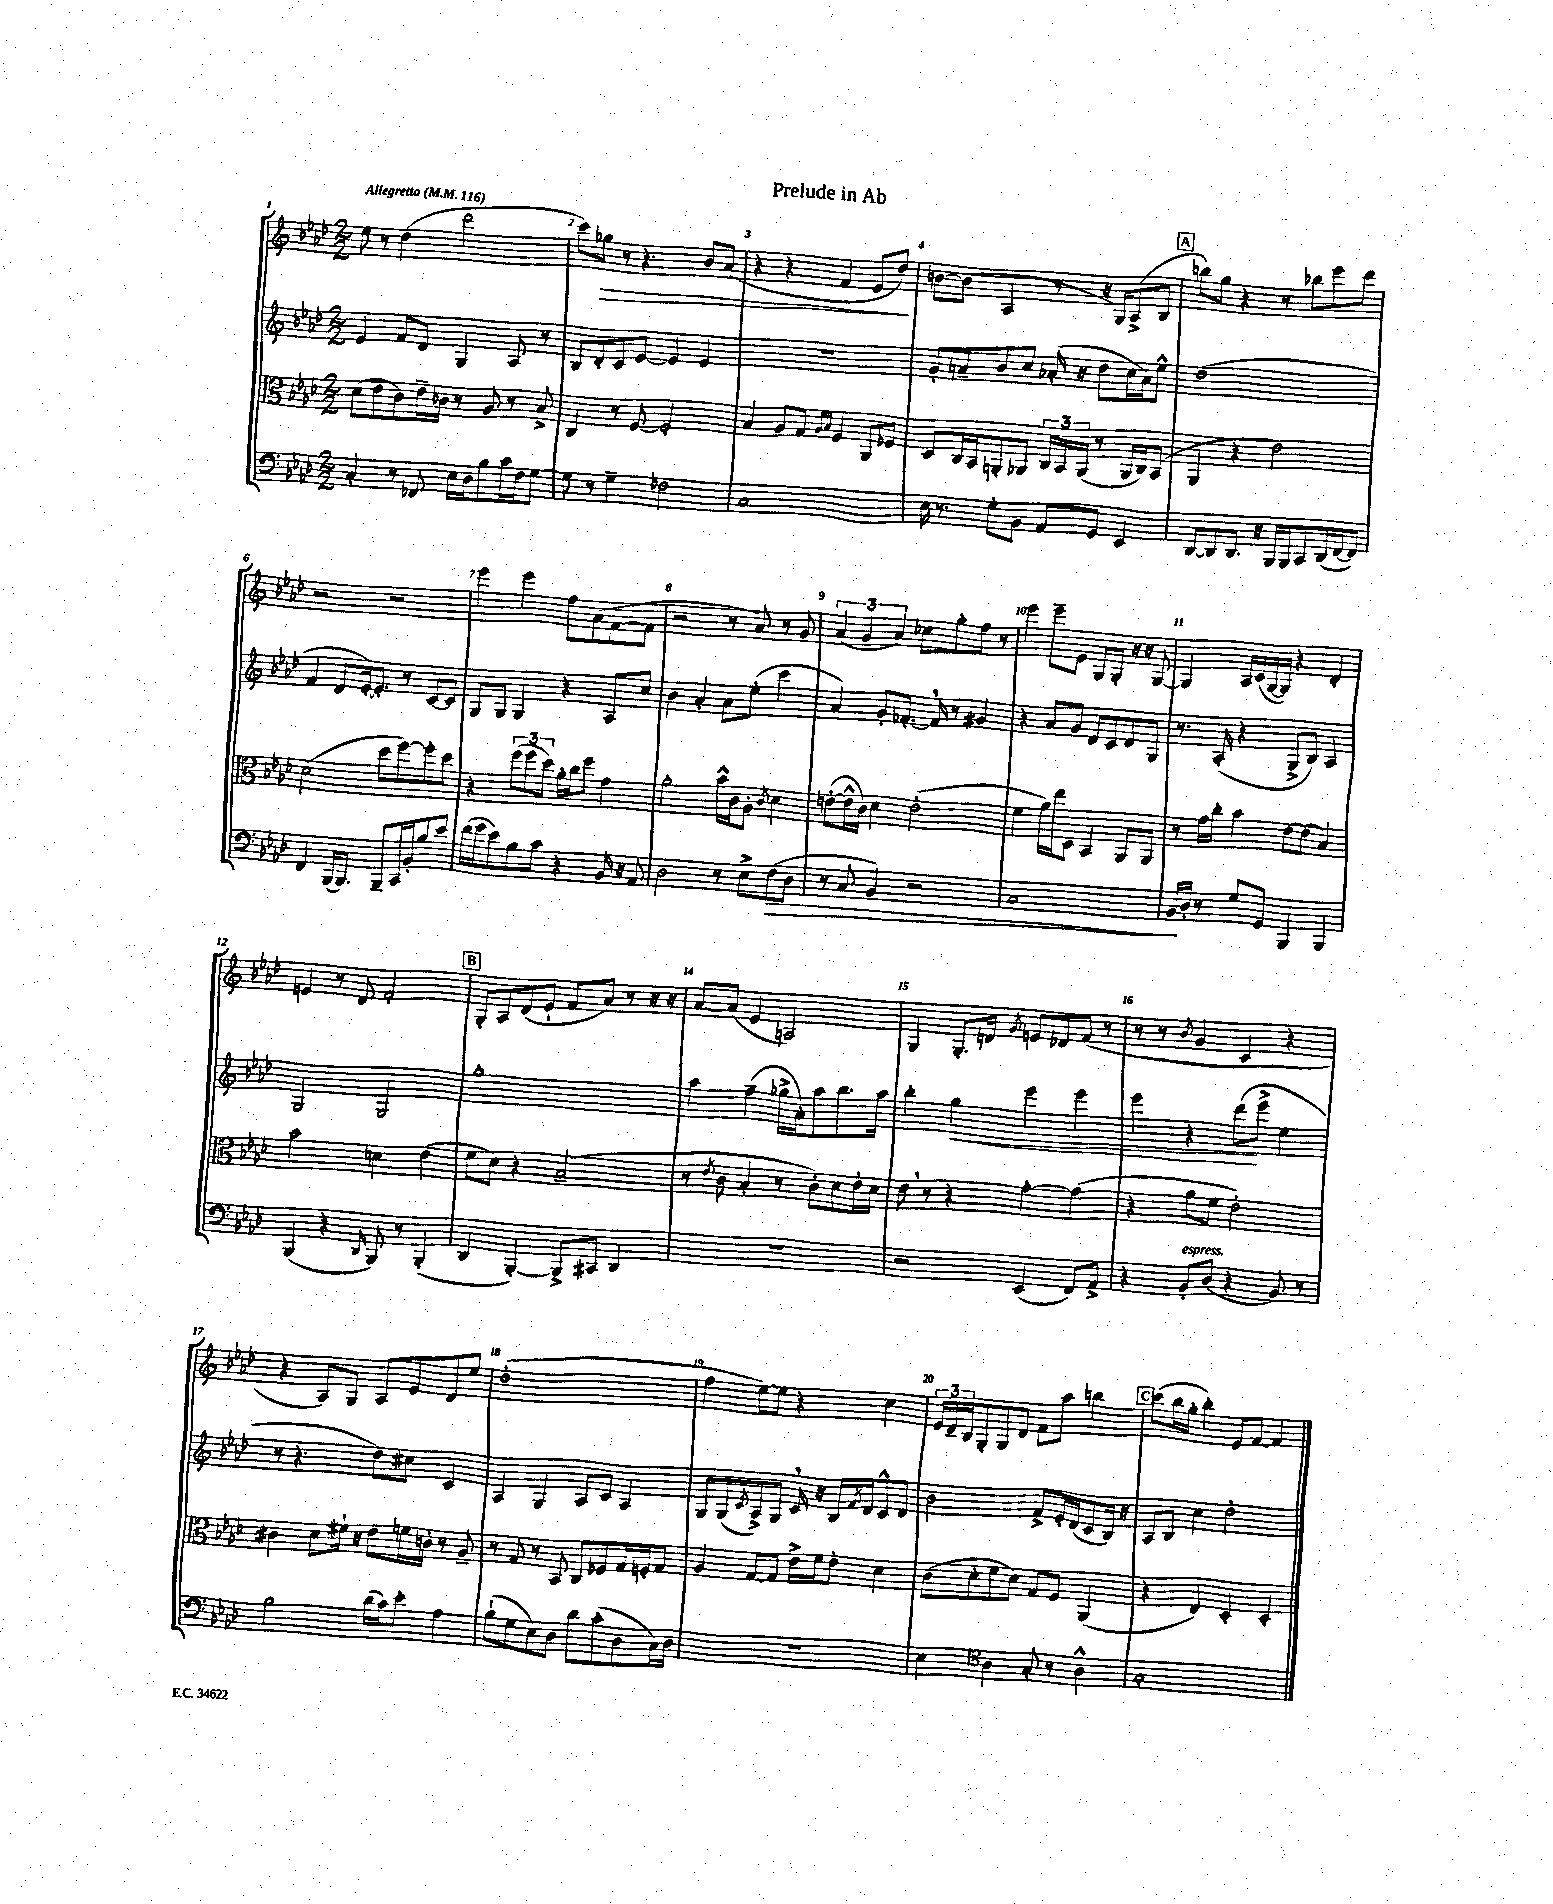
\header { title = "Prelude in Ab" }
<<
\new StaffGroup <<
\new Staff = "s0" {
    \clef treble \key aes \major \numericTimeSignature \time 2/2 \tempo "Allegretto" 4 = 116
    ees''8 r8 des''4( des'''2 |
    c'''8) ges''8\> r8 r4. bes'8 aes'8( |
    r4 r4 f'4 ees'8 des''8\!) |
    b'8~ b'8( aes4 r8 r16 g16) aes8->( bes8 |
    \mark \markup { \box "A" } b''8) g''8 r4 r8 bes''8 ees'''8 des'''8 |
    r2 r2 |
    ees'''4 ees'''4 f''8 aes'8( f'8~ f'8 |
    r2 r8 aes'8) r8 g'8 |
    \tuplet 3/2 { aes'4( g'4 aes'4) } ces''8 g''8-. f''8 r8 |
    ees'''4 ees'''8-- ees'8 g8 g8-. r16 r16 g8~ |
    g4 aes16 c'16( g16~ g16) r4 des'4-. |
    e'4 r8 des'8 f'2-. |
    \mark \markup { \box "B" } g8-. aes8 des'8( ees'8-! f'8 aes'8) r8 r16 r16 |
    aes'8~ aes'8( ees'4 a2) |
    g4 g8.-. d'16 \acciaccatura { g'8 } e'8 des'8 f'8( r8 |
    r8 r8 \acciaccatura { bes'8 } g'4 c'4 r4 |
    r4 aes8) g8 aes8 ees'8 des'8 ees''8 |
    des''1-.( |
    f''4 ees''8~) ees''8 r4 c''4 |
    \tuplet 3/2 { ees'16 des'16-- bes16 } g8-. g8 des'8 f'8 aes''8 b''4 |
    \mark \markup { \box "C" } c'''8( bes''16 g''16-. bes''4-.) ees'8 f'8~ f'4 \bar "|." |
}
\new Staff = "s1" {
    \clef treble \key aes \major \numericTimeSignature \time 2/2
    ees'4 f'8 des'8 g4 aes8 r8 |
    bes8 des'8-. c'8 ees'8~ ees'4 ees'4 |
    r1 |
    g'8-. a'8-- bes'8 c''8 aes'16-.( r16 des''8 c''16 aes'16) ees''8-^ |
    \mark \markup { \box "A" } des''1( |
    f'4 des'8 ees'16~-.) ees'8.-. r8 c'8~ c'8 |
    g8 g8 g4 r4 aes8 c''8 |
    bes'4 aes'4-. aes'8 ees''8-.( c'''4 |
    aes'4) g'8-. fes'8.~-. fes'16 \breathe r8 gis'4 |
    r4 aes'8 g'8 des'8 c'8 des'8 g8 |
    r8. aes16-.( r4 g8-> bes8) aes4 |
    g2 g2 |
    \mark \markup { \box "B" } g''1-. |
    aes''4 f''4--( ges''16-> aes'16-.) aes''8 bes''8. aes''16 |
    bes''4-. g''4\< ees'''4 ees'''4 |
    ees'''4 r4 des'''8\!( ees'''8-> ees''4 |
    r8 r4. des''8) cis''8 c'4 |
    aes4 g4 aes8 c'8 aes4 |
    g8 g8( \acciaccatura { c'8 } aes8->) g8 c'16 \breathe r16 bes16 \acciaccatura { f'8 } des'16 c'8-^ des'8 |
    bes'2 f'8-> ees'16-. des'16( c'8 bes16) r16 |
    \mark \markup { \box "C" } aes8 bes8 c''4 des''2-. \bar "|." |
}
\new Staff = "s2" {
    \clef alto \key aes \major \numericTimeSignature \time 2/2
    des'8( ees'8 c'8) ees'16-- ces'16 r8 aes8 r8 bes8-> |
    c4 r8 f8~ f2-. |
    bes4 aes8 g8 \grace { aes16 bes16 } f4 aes,8 fes8 |
    des8 c16 bes,16 a,8-. aes,8 \tuplet 3/2 { c16 bes,16 aes,16( } r8 aes,16 c16) bes,8( |
    \mark \markup { \box "A" } aes,4 r4 ees'2) |
    des'2( des''8 f''8~) f''8-. des''8 |
    r4 \tuplet 3/2 { f''8( f''8 des''8) } aes'16-. c''16 f''8 g'4 |
    aes'2-. bes'16-^ c'16 aes8-. \acciaccatura { c'8 } des'4 |
    e'8~-.( e'16-^ c'16) des'4 e'2-.( |
    f'4 aes'16) ees''16 des8 bes,4 aes,8 aes,8 |
    r8 g'16 c''16-. bes'4 ees'8~ ees'8( bes4) |
    bes'2 d'4 ees'4( |
    \mark \markup { \box "B" } f'8 des'8) r4 bes2--( |
    r8 \acciaccatura { ees'8 } c'8 bes4-. r8 c'8-.) des'8 ees'16-. des'16 |
    ees'8 \breathe r8 r4 g'4~-. g'4( |
    r4 aes'8 f'8 ees'2-.) |
    cis'4 des'8 fis'16-! r16 ees'8 f'16 c'16-. r8 aes8-- |
    r8 g8 r8 bes,8 c8 fes8 g16 f16-. g8 |
    aes4 g8~ g8 ees'16-> f'16 ees'8-. des'4 |
    c'8( des'8-. f'8 des'8) g8 f8 aes,4( |
    \mark \markup { \box "C" } r4 ees4) des4-. des4-. \bar "|." |
}
\new Staff = "s3" {
    \clef bass \key aes \major \numericTimeSignature \time 2/2
    c4-. r8 fes,8 ees16 des16 bes8 c'16 f16 g8~ |
    g8 r8 g4-- fes2 |
    c1 |
    ees16 r8. g8-. bes,8 aes,8 g,8 ees,4 |
    \mark \markup { \box "A" } des,8~ des,8 des,8. r16 bes,,16 bes,,16 c,8 des,16( f,16~ f,8) |
    f,4 bes,,16( bes,,8.) bes,,8-- c,16 bes,16-. bes8 ees'8 |
    f'16( g'16 ees'8) bes8 c'8 r4 bes,16 r16 aes,8 |
    des2 r8 ees8-> f8\>( des8 |
    r8 c8 bes,4) r2 |
    c1 |
    bes,16\! des16-. r8 g8 g,8 bes,,4 bes,,4 |
    bes,,4( r4 \grace { des,16 } bes,,8) r8 bes,,4-.( |
    \mark \markup { \box "B" } des,4 bes,,4~-.) bes,,8-> cis,8 des,4 |
    R1 |
    r2 ees,4( f,8) aes,8-> |
    r4 bes,8-.^\markup { \italic "espress." } des8( r4 bes,8) r8 |
    bes2 des'16( c'16) ees'8-. aes4 |
    bes8-!( g8 ees8) des8 des'8 c'8-.( des8 c16) des16 |
    R1 |
    ees4 \clef tenor aes4 g8-. r8 aes4-^ |
    \mark \markup { \box "C" } g1-. \bar "|." |
}
>>
>>
\layout { \context { \Score \override BarNumber.break-visibility = ##(#f #t #t) barNumberVisibility = #all-bar-numbers-visible } }
